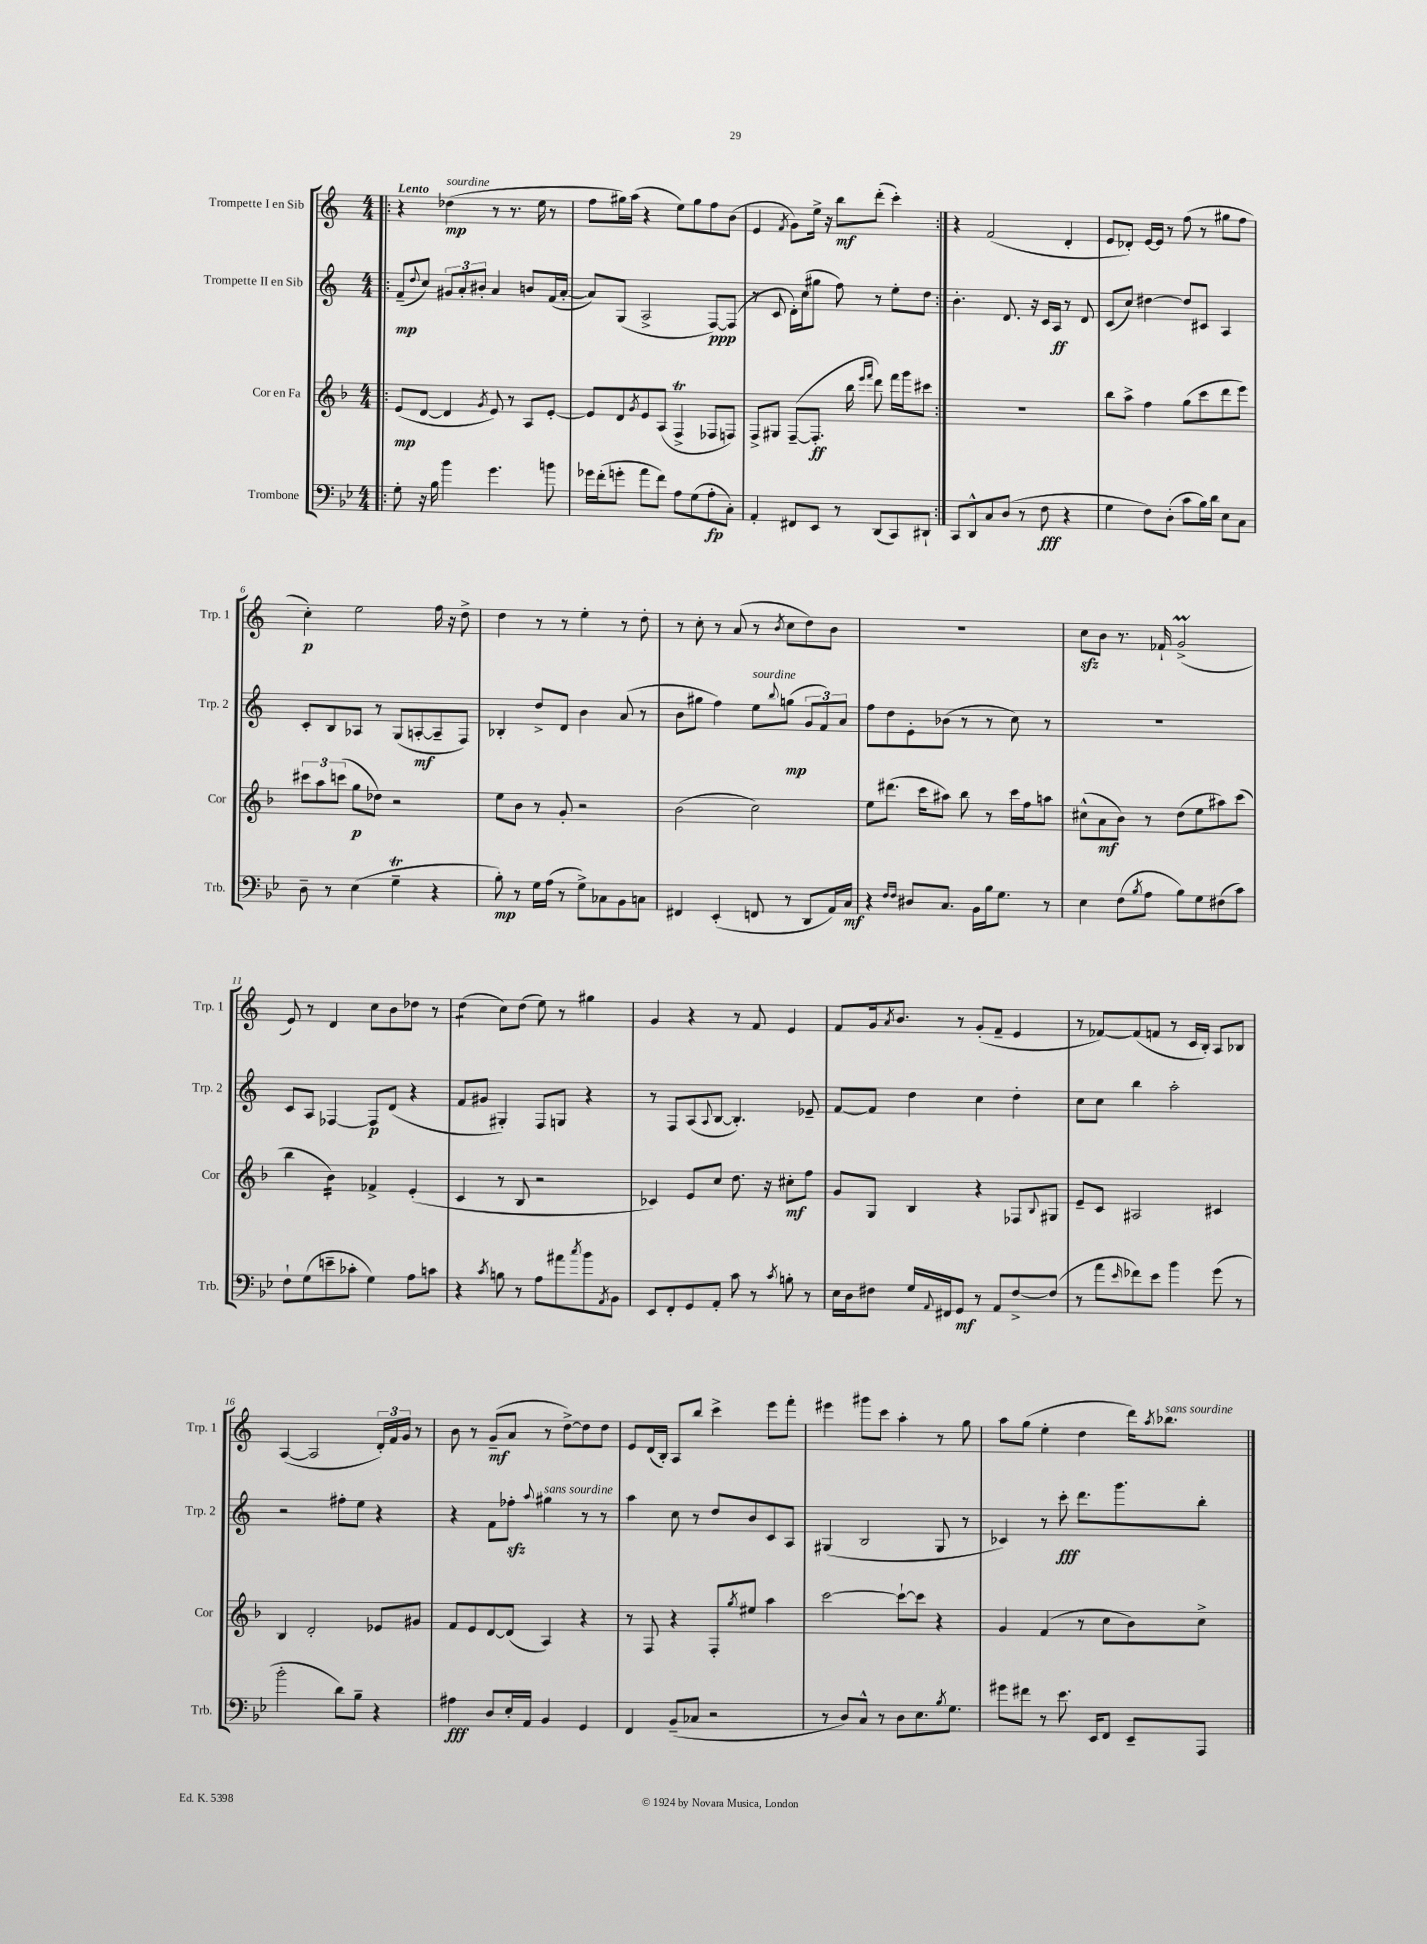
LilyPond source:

<<
\new StaffGroup <<
\new Staff = "s0" \with { instrumentName = "Trompette I en Sib" shortInstrumentName = "Trp. 1" } {
    \clef treble \key c \major \numericTimeSignature \time 4/4 \tempo "Lento"
    \repeat volta 2 { \bar ".|:" r4 des''4\mp^\markup { \italic "sourdine" }( r8 r8. e''16 r8 |
    f''8 gis''16) a''16( r4 e''8) gis''8 f''8 b'8( |
    e'4 \acciaccatura { f'8 } g'8) e''16-> r16 b''8\mf d'''8-.( c'''4-.) | }
    r4 f'2( d'4-. |
    e'8 des'8-.) e'16~ e'16 r8 f''8( r8 gis''8 f''8 |
    c''4-.\p) e''2 f''16 r16 d''8-> |
    d''4 r8 r8 e''4-. r8 d''8-. |
    r8 c''8-. r8 a'8( r8 \acciaccatura { b'8 } c''8 d''8) b'8 |
    R1 |
    c''8\sfz b'8 r8. fes'16-! g'2->\prall( |
    e'8) r8 d'4 c''8 b'8 des''8 r8 |
    d''4:8( c''8) d''8( e''8) r8 gis''4 |
    g'4 r4 r8 f'8 e'4 |
    f'8 g'16 \acciaccatura { a'8 } b'8. r8 g'8-.( f'8-- e'4 |
    r8 fes'8~) fes'8( f'8 r8 c'16 b16-.) a8 bes8 |
    a4~( a2 \tuplet 3/2 { d'16-.) f'16 g'16 } r8 |
    b'8 r8 g'8--\mf( a'8 r8 d''8~->) d''8 d''8 |
    e'8 d'16( b16-.) a8 b''8 c'''4-> e'''8 f'''8-. |
    eis'''4 gis'''8 c'''8 a''4-. r8 g''8 |
    a''8 g''8( e''4-. d''4 d'''16) \acciaccatura { a''8 } bes''8.^\markup { \italic "sans sourdine" } \bar "|." |
}
\new Staff = "s1" \with { instrumentName = "Trompette II en Sib" shortInstrumentName = "Trp. 2" } {
    \clef treble \key c \major \numericTimeSignature \time 4/4
    \repeat volta 2 { \bar ".|:" f'8--\mp( \appoggiatura { d''8 } c''8) \tuplet 3/2 { gis'8 a'8-. bis'8-. } a'4 b'8 f'16( a'16~-. |
    a'8) g8( a2-> f8~\ppp) f8( |
    r8 c'8 d'16-.) c''16( gis''8 f''8) r8 e''8-. d''8 | }
    b'4.-. d'8. r16 c'16 a16\ff r8 d'8 |
    c'8( c''8) dis''4~ dis''8 cis'8 a4 |
    c'8-. b8 aes8 r8 g8( a8~-.\mf a8-- f8) |
    bes4-. d''8-> d'8 b'4 a'8( r8 |
    b'8 gis''8 f''4) e''8^\markup { \italic "sourdine" } \appoggiatura { b''8 } g''8\mp( \tuplet 3/2 { g'8 f'8) a'8 } |
    f''8 d''8 e'8-. bes'8( r8 r8 c''8) r8 |
    R1 |
    c'8 a8 fes4~ fes8\p d'8( r4 |
    f'8 gis'8 gis4-.) f8 g8 r4 |
    r8 f8 a8( \appoggiatura { a8 } b8~ b4.-.) ees'8-- |
    f'8~ f'8 d''4 c''4 d''4-. |
    c''8 c''8 b''4 a''2-. |
    r2 fis''8-. e''8 r4 |
    r4 f'8 fes''8-.\sfz \appoggiatura { a''8 } gis''4^\markup { \italic "sans sourdine" } r8 r8 |
    a''4 c''8 r8 d''8 b'8 c'8 a8 |
    gis4( b2 gis8 r8 |
    ces'4) r8 c'''8-.\fff d'''8. g'''8. b''8-. \bar "|." |
}
\new Staff = "s2" \with { instrumentName = "Cor en Fa" shortInstrumentName = "Cor" } {
    \clef treble \key f \major \numericTimeSignature \time 4/4
    \repeat volta 2 { \bar ".|:" e'8\mp( d'8~ d'4 \acciaccatura { g'8 } e'8) r8 a8 e'8~-. |
    e'8 d'8 \acciaccatura { g'8 } e'8 a8( f4->\trill fes8 f8) |
    f8-> gis8 f8~--( f8.-.\ff bes''16 \grace { e'''16 f'''16 } d'''8) f'''16 g'''16 cis'''8 | }
    R1 |
    bes''8 a''8-> f''4 g''8( c'''8 d'''8 e'''8) |
    \tuplet 3/2 { cis'''8 a''8 c'''8( } g''8\p des''8) r2 |
    e''8 bes'8 r8 g'8-. r2 |
    bes'2( c''2) |
    e''8 dis'''8.( c'''16 ais''8) bes''8 r8 c'''16 f''16 a''8 |
    cis''8-^( a'8\mf bes'8) r8 d''8( e''8 ais''8) c'''8( |
    bes''4 bes'4:16) fes'4-> e'4-.( |
    c'4 r8 bes8 r2 |
    ces'4) e'8 c''8 d''8. r16 cis''8-.\mf f''8 |
    g'8 g8 bes4 r4 fes8 \appoggiatura { bes8 } gis8 |
    e'8-- c'8 ais2 cis'4 |
    bes4 d'2-. ees'8 gis'8 |
    f'8 e'8 d'8~ d'8( a4) r4 |
    r8 f8 r4 f8-. \acciaccatura { g''8 } eis''8 a''4 |
    c'''2~ c'''8~-! c'''8 r4 |
    g'4 f'4( r8 c''8 bes'8) c''8-> \bar "|." |
}
\new Staff = "s3" \with { instrumentName = "Trombone" shortInstrumentName = "Trb." } {
    \clef bass \key bes \major \numericTimeSignature \time 4/4
    \repeat volta 2 { \bar ".|:" g8-. r16 bes16 bes'4 g'4. b'8 |
    ges'16 f'16-.( g'8-. a'8 f'8) a8 g8( a8-.\fp c8-.) |
    a,4-. fis,8 ees,8 r8 d,8( c,8) dis,8-! | }
    c,8 d,8-^ c8 d8( r8 f8\fff r4 |
    g4 f8) d8-.( c'8 bes16) d'16 ees8 c8 |
    d8-- r8 ees4( g4--\trill r4 |
    bes8-.\mp) r8 g16 a16( r8 g8->) ces8 bes,8 c8 |
    fis,4 ees,4-.( f,8 r8 d,8 a,16) c16\mf |
    r4 \grace { f16 f16 } dis8 c8. bes,16 bes16 g8. r8 |
    ees4 f8( \acciaccatura { bes8 } a8 bes8) g8 fis8( c'8) |
    f8-! g8( e'8-- ces'8-. g4) a8 c'8 |
    r4 \acciaccatura { c'8 } b8 r8 a8 ais'8 \acciaccatura { c''8 } bes'8 \acciaccatura { a,8 } bes,8 |
    ees,8 f,8-. g,8 a,8-. c'8 r8 \acciaccatura { c'8 } b8-. r8 |
    ees16 d16 fis8 g16 \appoggiatura { a,8 } fis,16 g,8\mf r8 a,8 fis8~-> fis8( |
    r8 a'8 \grace { ees'16 } fes'8) ees'8 bes'4 g'8( r8 |
    bes'2-. d'8) bes8-- r4 |
    ais4\fff d8 ees16-. a,16 bes,4 g,4 |
    f,4 bes,8--( ces8 r2 |
    r8 d8) c8-^ r8 d8 ees8. \acciaccatura { bes8 } g8. |
    gis'8 fis'8 r8 ees'8. ees,16 f,8 ees,8-- a,,8 \bar "|." |
}
>>
>>
